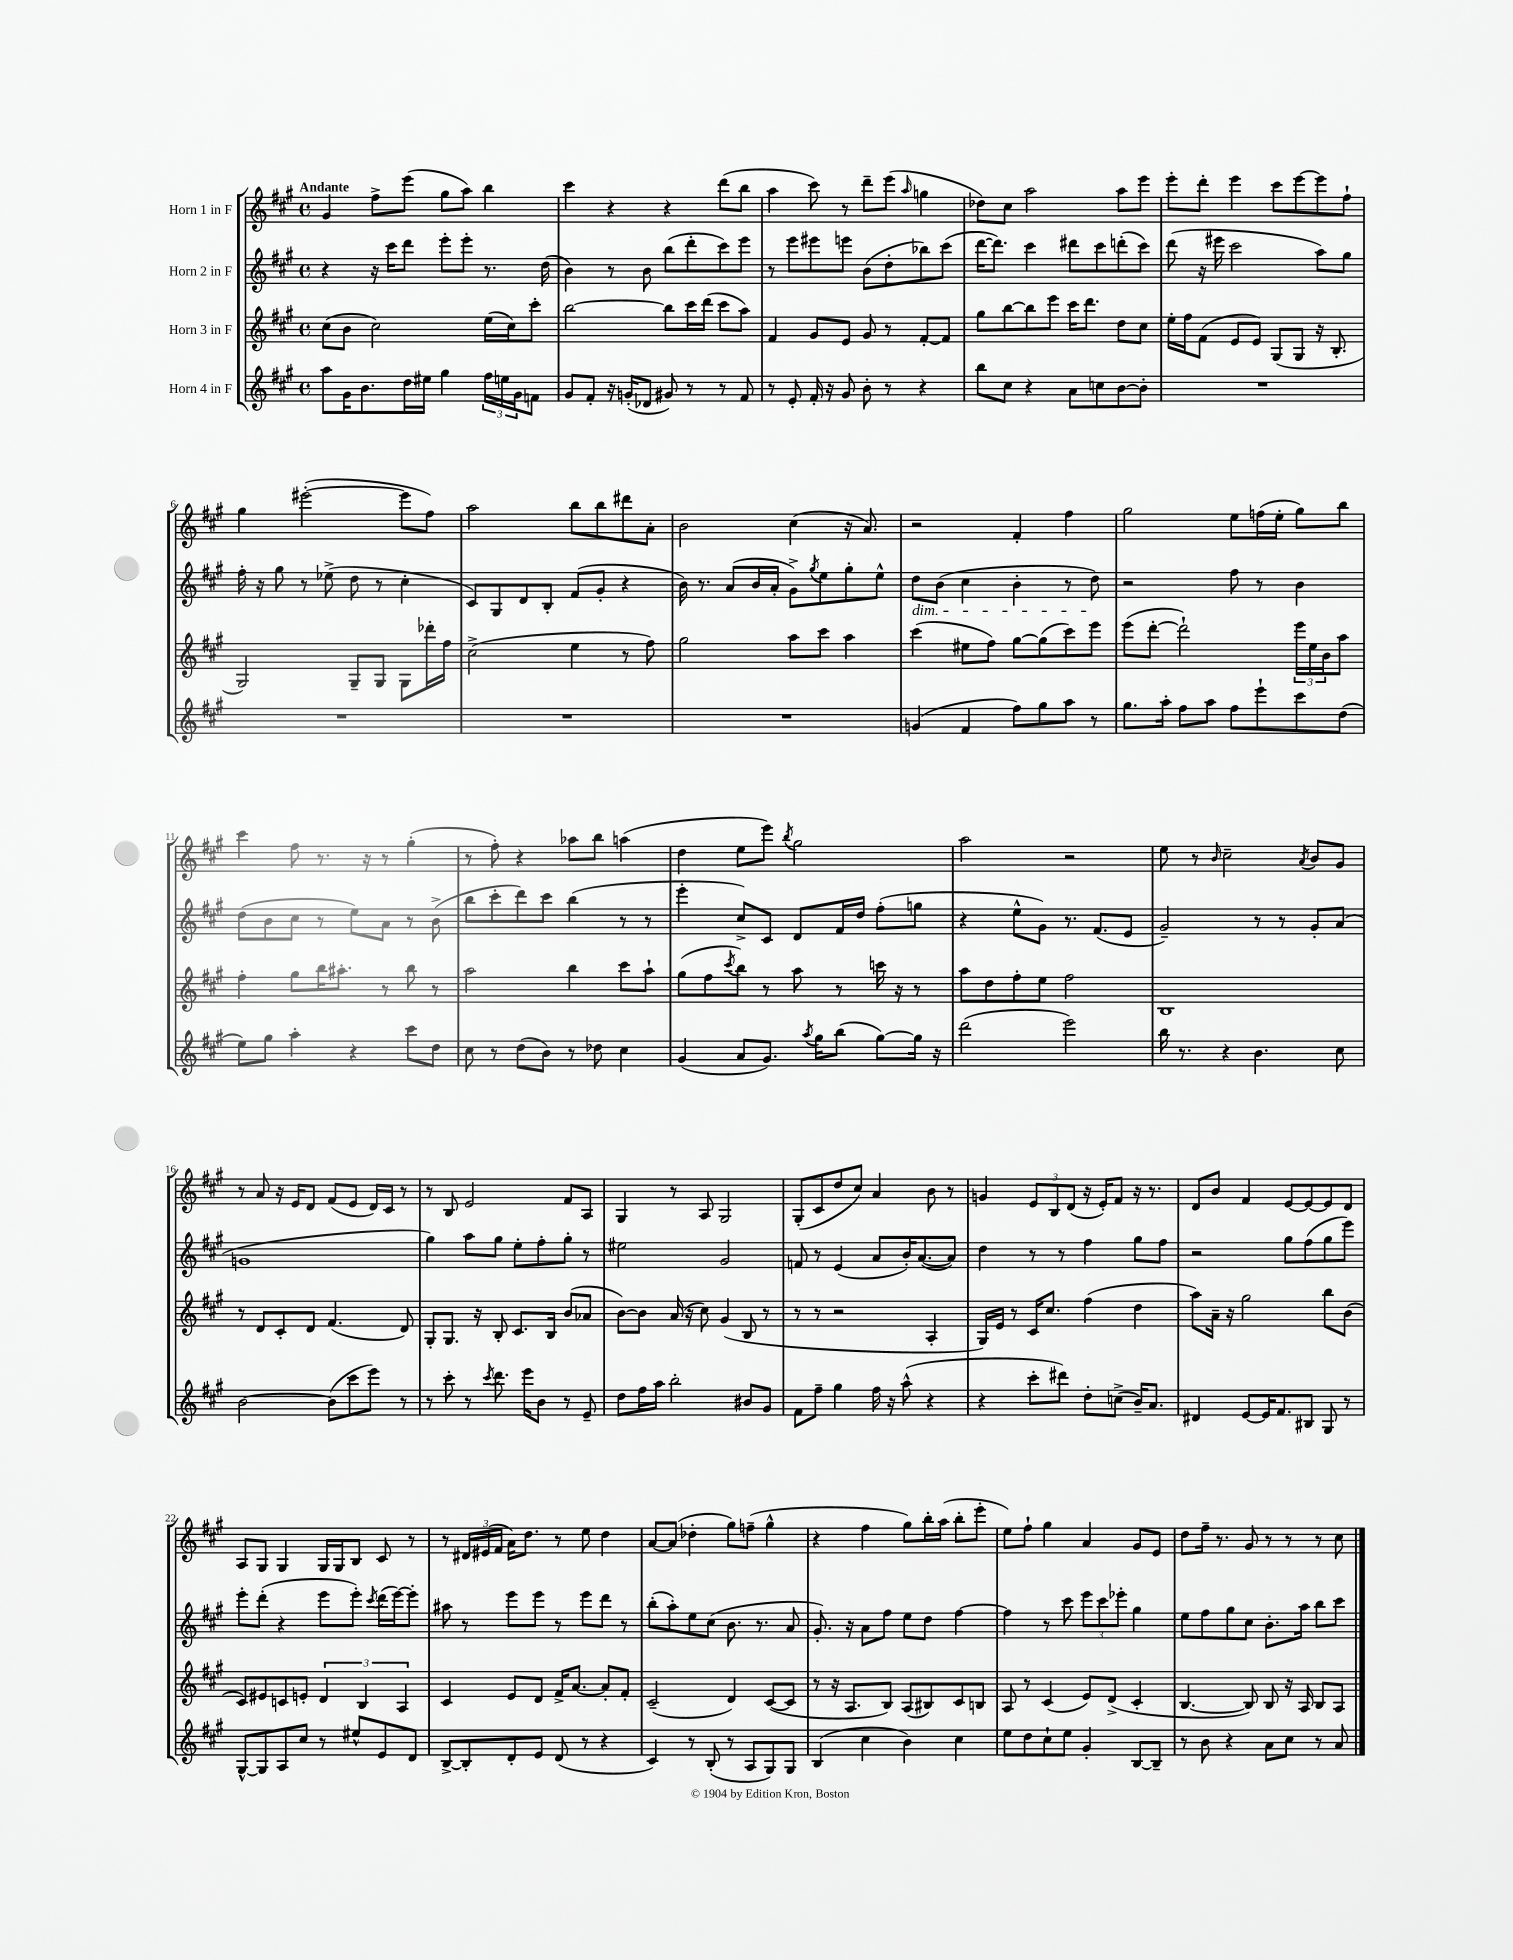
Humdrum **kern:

**kern	**kern	**kern	**kern
*staff4	*staff3	*staff2	*staff1
*clefG2	*clefG2	*clefG2	*clefG2
*k[f#c#g#]	*k[f#c#g#]	*k[f#c#g#]	*k[f#c#g#]
*M4/4	*M4/4	*M4/4	*M4/4
*met(c)	*met(c)	*met(c)	*met(c)
8aa\L	(8cc#\L	4r	4g#/
16g#\K	8b\J	.	.
8.b\	.	.	.
.	2cc#\)	16r	8ff#^\L
.	.	16ccc#\LK	.
16dd\L	.	8ddd\J	(8eee\J
16ee#\JJ	.	.	.
4gg#\	.	8eee'\L	8gg#\L
.	.	8eee'\J	8aa\J)
24ff#\LL	(16ee\LL	8.r	4bb\
24ee\	.	.	.
.	16cc#\J)	.	.
24g#\J	.	.	.
8f\J	8ccc#'\J	.	.
.	.	(16dd\	.
=	=	=	=
8g#/L	[2bb\	4b\)	4ccc#\
8f#'/J	.	.	.
16r	.	8r	4r
(16g'/LK	.	.	.
8d-/J	.	8b\	.
8g#/)	8bb\]L	(8bb\L	4r
8r	16ccc#\L	8ddd'\	.
.	(16ddd\JJ	.	.
8r	8ccc#\L	8ccc#\)	(8ddd\L
8f#/	8aa\J)	8eee\J	8bb\J
=	=	=	=
8r	4f#/	8r	4aa\
8e'/	.	8eee\L	.
16f#'/	8g#/L	8eee#\	8ccc#\)
16r	.	.	.
8g#/	8e/J	8eee\J	8r
8b'\	8g#/	(8b\L	8ddd~\L
8r	8r	8dd'\	(8eee\J
.	.	.	16qqaa/
4r	[8f#'/L	8bb-\)	4gg\
.	8f#/]J	(8ccc#\J	.
=	=	=	=
8bb\L	8gg#\L	[16ddd\LK	8dd-\L)
.	.	8.ddd\]J)	.
8cc#\J	[8bb\	.	8cc#\J
4r	8bb\]	4ccc#\	2aa\
.	8eee\J	.	.
8a\L	16ccc#\LK	8ddd#\L	.
.	8.ddd\J	.	.
8cc\	.	8ccc#\	.
[8b\	8dd\L	(8ddd'\	8aa\L
8b'\]J	8cc#\J	8ccc#\J)	8eee\J
=	=	=	=
1r	16ee'\LL	(8ddd\	8eee'\L
.	16ff#\J	.	.
.	(8f#\J	16r	8ddd'\J
.	.	16eee#\	.
.	8e/L	2ccc#\	4eee\
.	8e/J)	.	.
.	(8G#/L	.	8ccc#\L
.	8G#/J	.	[8eee\
.	16r	8aa\L)	8eee\]
.	8.B'/	.	.
.	.	8gg#\J	8ff#`\J
=	=	=	=
1r	2G#/)	16ff#'\	4gg#\
.	.	16r	.
.	.	8gg#\	.
.	.	8r	([2eee#'\
.	.	(8ee-^\	.
.	8G#~/L	8dd\	.
.	8G#/J	8r	.
.	8G#\L	4cc#'\	8eee#\]L
.	16ddd-'\L	.	8ff#\J)
.	16ff#\JJ	.	.
=	=	=	=
1r	(2cc#^\	8c#/L)	2aa\
.	.	8G#/	.
.	.	8d/	.
.	.	8B'/J	.
.	4ee\	(8f#/L	8bb\L
.	.	8g#'/J	8bb\
.	8r	4r	8ddd#\
.	8ff#\)	.	8a'\J
=	=	=	=
1r	2gg#\	16b\)	2b\
.	.	8.r	.
.	.	(8a/L	.
.	.	16b/L	.
.	.	16a'/JJ	.
.	8aa\L	8g#^\L)	(4cc#\
.	.	8qgg#/	.
.	8ccc#\J	8ee\	.
.	4aa\	8gg#'\	16r
.	.	.	8.a/)
.	.	8ee^^\J	.
=	=	=	=
(4g/	(4ccc#\	8dd\L	2r
.	.	(8b\J	.
4f#/	8ee#\L	4cc#\	.
.	8ff#\J)	.	.
8ff#\L)	[8gg#\L	4b'\	4f#'/
8gg#\	(8gg#\]	.	.
8aa\J	8ccc#\)	8r	4ff#\
8r	8eee\J	8dd\)	.
=	=	=	=
8.gg#\L	(8eee\L	2r	2gg#\
.	[8ddd'\J	.	.
16aa'\Jk	.	.	.
8ff#\L	2ddd`\])	.	.
8aa\J	.	.	.
8ff#\L	.	8ff#\	8ee\L
8eee`\	.	8r	(16ff\L
.	.	.	16ee'\JJ
8ccc#\	24eee\LL	4b\	8gg#\L)
.	24ee\	.	.
.	24b\J	.	.
(8dd\J	8aa\J	.	8bb\J
=	=	=	=
8ee\L)	4ff#'\	(8dd\L	4ccc#\
8gg#\J	.	8b\	.
4aa'\	8gg#\L	8cc#\J	8ff#\
.	16bb\K	8r	8.r
.	8.aa#'\J	.	.
4r	.	8ee\L)	.
.	.	.	16r
.	8r	8a\J	8r
8ccc#\L	8bb\	8r	(4gg#'\
8dd\J	8r	(8b^\	.
=	=	=	=
8cc#\	2aa\	8bb\L	8r
8r	.	8ccc#'\	8ff#'\)
(8dd\L	.	8ddd\)	4r
8b\J)	.	8ccc#\J	.
8r	4bb\	(4bb\	8aa-\L
8dd-\	.	.	8bb\J
4cc#\	8ccc#\L	8r	(4aa\
.	8aa`\J	8r	.
=	=	=	=
(4g#/	(8gg#\L	4eee'\	4dd\
.	8ff#\	.	.
.	8qccc#/	.	.
8a/L	8bb\J)	8cc#^/L)	8ee\L
8.g#/J)	8r	8c#/J	8eee\J)
.	.	.	8qbb/
.	8aa\	8d/L	2gg#\
8qaa/	.	.	.
16gg#\LK	.	.	.
(8bb\J	8r	16f#/L	.
.	.	16dd/JJ	.
[8gg#\L)	16ccc\	(8ff#'\L	.
.	16r	.	.
16gg#\]Jk	8r	8gg\J	.
16r	.	.	.
=	=	=	=
(2ddd\	8aa\L	4r	2aa\
.	8dd\	.	.
.	8ff#'\	8ee^^\L	.
.	8ee\J	8g#\J)	.
2eee\)	2ff#\	8.r	2r
.	.	(8.f#/L	.
.	.	8e/J	.
=	=	=	=
16bb\	1B	2g#~/)	8ee\
8.r	.	.	.
.	.	.	8r
.	.	.	16qqb/
4r	.	.	2cc#~\
4.b\	.	8r	.
.	.	8r	.
.	.	.	8qa/
.	.	8g#'/L	8b/L
8cc#\	.	(8a/J	8g#/J
=	=	=	=
[2b\	8r	1g	8r
.	8d/L	.	8a/
.	8c#'/	.	16r
.	.	.	16e/LK
.	8d/J	.	8d/J
(8b\]L	(4.f#/	.	(8f#/L
8ccc#\	.	.	8e/J
8eee\J)	.	.	16d/LL)
.	.	.	16c#/JJ
8r	8d/)	.	8r
=	=	=	=
8r	8G#'/L	4gg#\)	8r
8ccc#'\	8.G#/J	.	8B/
8r	.	8aa\L	2e/
.	16r	.	.
8qccc#/	.	.	.
8.ddd\	8B'/	8gg#\J	.
.	8.c#/L	8ee'\L	.
16eee\LK	.	.	.
8b\J	.	8ff#'\	.
.	16B/Jk	.	.
8r	(8b/L	8gg#'\J	8f#/L
8e~/	8a-/J	8r	8A/J
=	=	=	=
8dd\L	[8b\L)	2ee#\	4G#/
16ff#\L	8b\]J	.	.
16aa\JJ	.	.	.
2bb'\	(16a/	.	8r
.	16r	.	.
.	8cc#\)	.	8A/
.	(4g#/	2g#/	2G#/
8b#/L	8B/	.	.
8g#/J	8r	.	.
=	=	=	=
8f#\L	8r	8f/	(8G#'/L
8ff#~\J	8r	8r	8c#/
4gg#\	2r	(4e/	8dd/
.	.	.	8cc#/J)
16ff#\	.	8a/L	4a/
16r	.	.	.
(8aa^^\	.	16b'/K)	.
.	.	([8.a/	.
4r	4A'/	.	8b\
.	.	8a/]J)	8r
=	=	=	=
4r	16G#/LL)	4dd\	4g/
.	16e/JJ	.	.
.	8r	.	.
8ccc#'\L	16c#/LK	8r	12e/L
.	8.cc#/J	.	.
.	.	.	12B/
8ddd#\J)	.	8r	.
.	.	.	(12d/J
8dd'\L	(4ff#\	4ff#\	16r
.	.	.	16e'/LK)
(8cc^\J	.	.	8f#/J
16b~/LK)	4dd\	8gg#\L	16r
8.a/J	.	.	8.r
.	.	8ff#\J	.
=	=	=	=
4d#/	8aa\L)	2r	8d/L
.	16a~\Jk	.	8b/J
.	16r	.	.
[8e/L	2gg#\	.	4f#/
16e/]K	.	.	.
8.f#/	.	.	.
.	.	8gg#\L	[8e/L
8B#/J	.	(8ff#\	8e/_
8G#/	8bb\L	8gg#\	8e/]
8r	(8b\J	8eee\J)	8d/J
=	=	=	=
[8G#^^/L	8c#/L)	8eee'\L	8A/L
8G#/]	8e#/	(8ddd'\J	8G#/J
8A/	8c/	4r	4G#/
8cc#/J	8e'/J	.	.
8r	6d/	8eee\L	16G#/LL
.	.	.	16G#/J
8ee#^^/L	.	8eee'\J)	8B/J
.	6B/	.	.
.	.	8qccc#/	.
8e/	.	(16ddd\LL	8c#/
.	.	[16eee\J)	.
.	6A/	.	.
8d/J	.	8eee'\]J	8r
=	=	=	=
[8B^/L	4c#/	8aa#\	8r
8B'/]	.	8r	24d#/LL
.	.	.	(24e#/
.	.	.	24f#/JJ
8d'/	8e/L	8eee\L	16a\LK)
.	.	.	8.dd\J
8e/J	8d/J	8eee\J	.
(8d/	16f#^/LK	8r	8r
.	[8.a/J	.	.
8r	.	8eee\L	8ee\
4r	8a'/]L	8ddd\J	4dd\
.	8f#'/J	8r	.
=	=	=	=
4c#/)	(2c#~/	(8bb'\L	[8a/L
.	.	8aa'\)	(8a/]J
8r	.	8ee\	4dd-'\
(8B'/	.	(8cc#\J	.
8r	4d/)	8.b\	8gg#\L)
8A/L	.	.	(8ff~\J
.	.	8.r	.
8G#/)	([8c#/L	.	4gg#^^\
8G#/J	8c#/]J	8a/	.
=	=	=	=
(4B/	8r	8.g#'/)	4r
.	16r	.	.
.	8.A/L	16r	.
4cc#\	.	8a\L	4ff#\
.	8B/J)	8ff#\J	.
4b\)	(8A/L	8ee\L	8gg#\L)
.	8B#/)	8dd\J	16bb'\L
.	.	.	(16aa\JJ
4cc#\	8c#/	[4ff#\	8bb'\L
.	8B/J	.	8eee'\J
=	=	=	=
8ee\L	8A/	4ff#\]	8ee\L)
8dd\	8r	.	8ff#`\J
8cc#`\	(4c#/	8r	4gg#\
8ee\J	.	8ccc#\	.
4g#'/	8e/L)	12eee\L	4a/
.	.	12ccc#\	.
.	(8d^/J	.	.
.	.	12eee-'\J	.
[8B/L	4c#'/	4gg#\	8g#/L
8B~/]J	.	.	8e/J
=	=	=	=
8r	[4.B/	8ee\L	8dd\L
8b\	.	8ff#\	16ff#~\Jk
.	.	.	8.r
4r	.	8gg#\	.
.	8B/])	8cc#\J	8g#/
8a\L	8B/	8.b'\L	8r
8cc#\J	16r	.	8r
.	16A/	16aa\Jk	.
8r	8B/L	8bb\L	8r
8a/	8A/J	8ccc#\J	8cc#\
==	==	==	==
*-	*-	*-	*-
